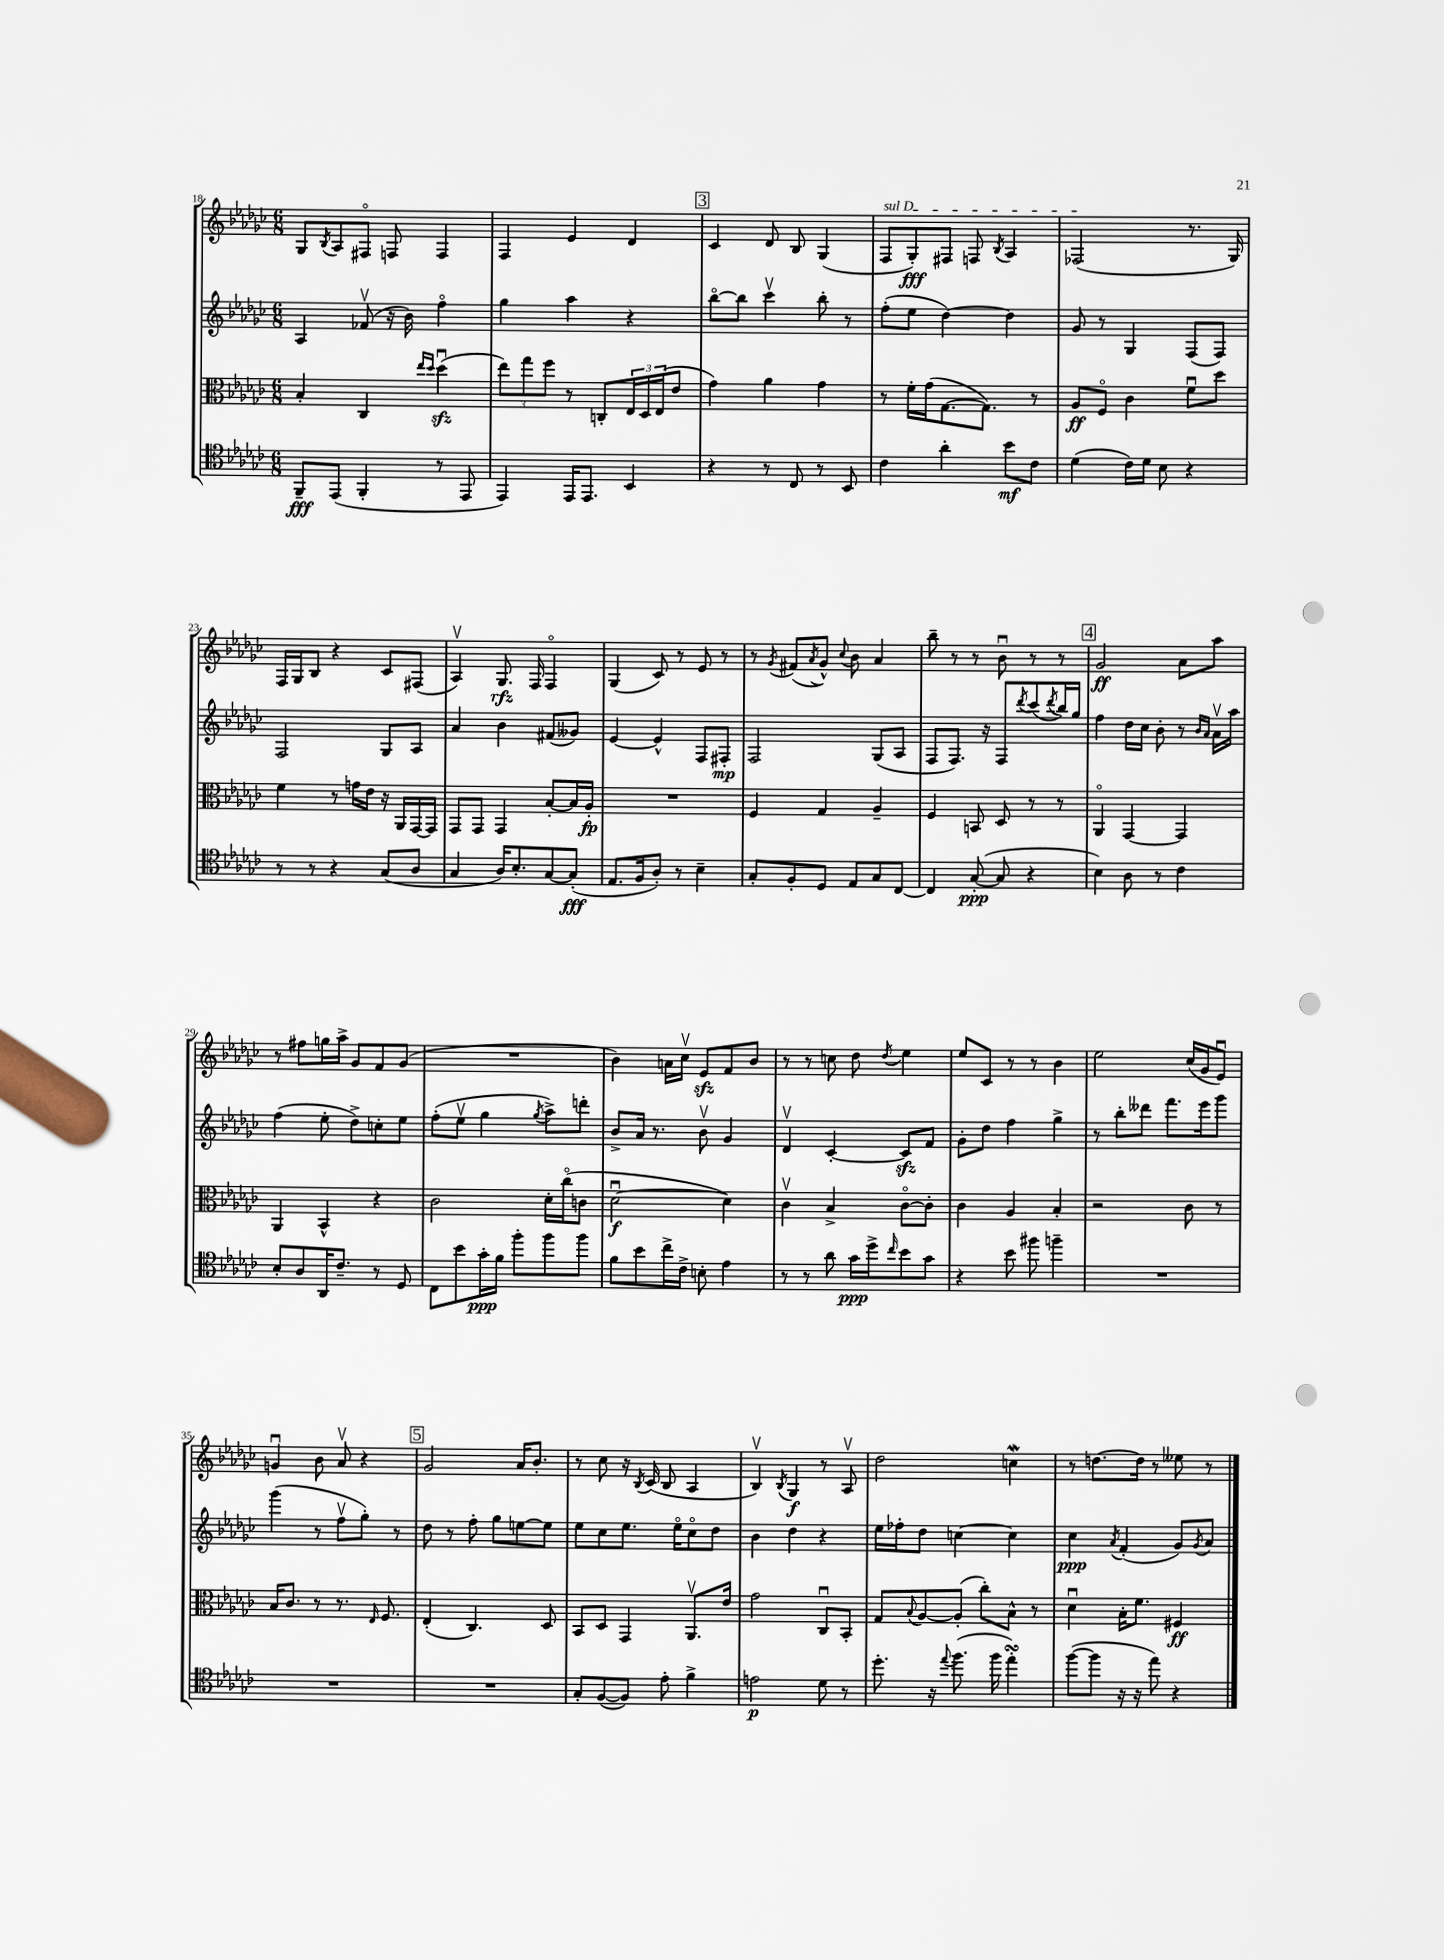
<<
\new StaffGroup <<
\new Staff = "s0" {
    \clef treble \key ges \major \numericTimeSignature \time 6/8
    ges8 \acciaccatura { bes8 } aes8 fis8\flageolet f8 f4 |
    f4 ees'4 des'4 |
    \mark \markup { \box "3" } ces'4 des'8 bes8 ges4( |
    \once \override TextSpanner.bound-details.left.text = \markup { \italic "sul D" } f8\startTextSpan ges8-.\fff) fis8 f8 \acciaccatura { bes8 } aes4 |
    fes2\stopTextSpan( r8. ges16) |
    f16 ges16 bes8 r4 ces'8 fis8( |
    aes4\upbow) ges8.\rfz f16 f4\flageolet |
    ges4( ces'8) r8 ees'8 r8 |
    r8 \acciaccatura { ges'8 } fis'8( \acciaccatura { aes'8 } ges'8-^) \appoggiatura { ces''8 } bes'8 aes'4 |
    bes''8-- r8 r8 bes'8\downbow r8 r8 |
    \mark \markup { \box "4" } ges'2\ff aes'8 aes''8 |
    r8 fis''8 g''16 aes''16-> ges'8 f'8 ges'8( |
    R2. |
    bes'4) a'16 ces''16\upbow ees'8\sfz f'8 bes'8 |
    r8 r8 c''8 des''8 \acciaccatura { des''8 } ees''4 |
    ees''8 ces'8 r8 r8 bes'4 |
    ees''2 ces''16( ges'16 ees'8\downbow) |
    g'4\downbow bes'8 aes'8\upbow r4 |
    \mark \markup { \box "5" } ges'2 aes'16 bes'8.-. |
    r8 ces''8 r16 \acciaccatura { bes8 } ces'16( bes8 aes4 |
    bes4\upbow) \acciaccatura { bes8 } ges4\f r8 aes8\upbow |
    des''2 c''4\mordent |
    r8 d''8.~ d''16 r8 eeses''8 r8 \bar "|." |
}
\new Staff = "s1" {
    \clef treble \key ges \major \numericTimeSignature \time 6/8
    aes4 fes'8\upbow( r16 bes'16) f''4\flageolet |
    ges''4 aes''4 r4 |
    \mark \markup { \box "3" } bes''8~\flageolet bes''8 ces'''4\upbow bes''8-. r8 |
    f''8-.( ees''8 des''4~) des''4 |
    ges'8 r8 ges4 f8( f8) |
    f2 ges8 aes8 |
    aes'4 bes'4 fis'8( geses'8) |
    ees'4~ ees'4-^ f8 fis8-.\mp |
    f2 ges8( aes8 |
    f8 f8.) r16 f8 \acciaccatura { des'''8 } ces'''8( \acciaccatura { des'''8 } bes''16) ges''16 |
    \mark \markup { \box "4" } f''4 des''16 ces''16 bes'8-. r8 \grace { bes'16 aes'16 } aes'16\upbow aes''16 |
    f''4( ees''8-. des''8->) c''8-. ees''8 |
    f''8-.( ees''8\upbow ges''4 \acciaccatura { ges''8 } aes''8->) d'''8-. |
    bes'8-> aes'16 r8. bes'8\upbow ges'4 |
    des'4\upbow ces'4~-. ces'8\sfz f'8 |
    ges'8-. des''8 f''4 ges''4-> |
    r8 bes''8-. deses'''8 f'''8. ees'''16 ges'''8 |
    ges'''4( r8 f''8\upbow ges''8-.) r8 |
    \mark \markup { \box "5" } des''8 r8 f''8-. ges''8 e''8~ e''8 |
    ees''8 ces''8 ees''8. ees''16\flageolet ces''8\flageolet des''8 |
    bes'4 des''4 r4 |
    ees''16 fes''16-. des''8 c''4~ c''4 |
    ces''4\ppp \acciaccatura { aes'8 } f'4-.( ges'8) \acciaccatura { ges'8 } aes'8 \bar "|." |
}
\new Staff = "s2" {
    \clef alto \key ges \major \numericTimeSignature \time 6/8
    bes4-. ces4 \grace { ees''16 des''16 } des''4\downbow\sfz( |
    \tuplet 3/2 { ees''8) ges''8 f''8 } r8 c8-. \tuplet 3/2 { ees16 des16 ees16( } ees'8 |
    \mark \markup { \box "3" } ges'4) aes'4 ges'4 |
    r8 f'16-. ges'16( ges8.~ ges8.) r8 |
    aes8\ff f8\flageolet ces'4 f'8\downbow des''8 |
    f'4 r8 g'16 ees'16 r16 aes,16 ges,16~ ges,16 |
    ges,8 ges,8 ges,4 bes8~-. bes16 aes16-.\fp |
    R2. |
    f4 ges4 aes4-- |
    f4 b,8 des8 r8 r8 |
    \mark \markup { \box "4" } aes,4\flageolet ges,4~ ges,4 |
    aes,4 bes,4-^ r4 |
    ces'2 des'16-. ces''16\flageolet( c'8 |
    des'2~\downbow\f des'4) |
    ces'4\upbow bes4-> ces'8~\flageolet ces'8-. |
    ces'4 aes4 bes4-. |
    r2 ces'8 r8 |
    bes16 ces'8. r8 r8. \grace { ees16 } f8. |
    \mark \markup { \box "5" } ees4-.( ces4.) des8 |
    bes,8 des8 ges,4 aes,8.\upbow ees'16 |
    ges'2 ces8\downbow bes,8-. |
    ges8 \appoggiatura { bes8 } aes8~ aes8-.( ces''8-.) bes8-^ r8 |
    des'4\downbow bes16-. f'8. fis4\ff \bar "|." |
}
\new Staff = "s3" {
    \clef tenor \key ges \major \numericTimeSignature \time 6/8
    f,8--\fff ees,8( f,4-. r8 ees,8 |
    ees,4) ees,16 ees,8. bes,4 |
    \mark \markup { \box "3" } r4 r8 ces8 r8 bes,8 |
    ces'4 aes'4-. bes'8\mf ces'8 |
    des'4( ces'16) des'16 bes8 r4 |
    r8 r8 r4 ges8( aes8 |
    ges4 aes16) bes8.-. ges8~ ges8-.\fff( |
    ees8. f16 aes8-.) r8 bes4-- |
    ges8-. f8-. des8 ees8 ges8 ces8~ |
    ces4 ges8~-.\ppp( ges8 r4 |
    \mark \markup { \box "4" } bes4) aes8 r8 ces'4 |
    bes8-. aes8 aes,16 ces'8.-- r8 des8 |
    ces8 bes'8 ges'16-.\ppp f'16 f''8-. f''8 f''8 |
    f'8 bes'8 ces''16-> ces'16-> b8-. ees'4 |
    r8 r8 aes'8 ges'16\ppp des''16-> \grace { ces''16 } bes'8 ges'8 |
    r4 bes'8 fis''8 f''4-- |
    R2. |
    R2. |
    \mark \markup { \box "5" } R2. |
    ges8-. f8~( f8) ees'8-. f'4-> |
    e'2\p des'8 r8 |
    des''8.-. r16 \appoggiatura { ees''8 } f''8.( f''16 ees''4-.\turn) |
    f''8~( f''8 r16 r16 ees''8) r4 \bar "|." |
}
>>
>>
\layout { \context { \Score currentBarNumber = #18 } }
